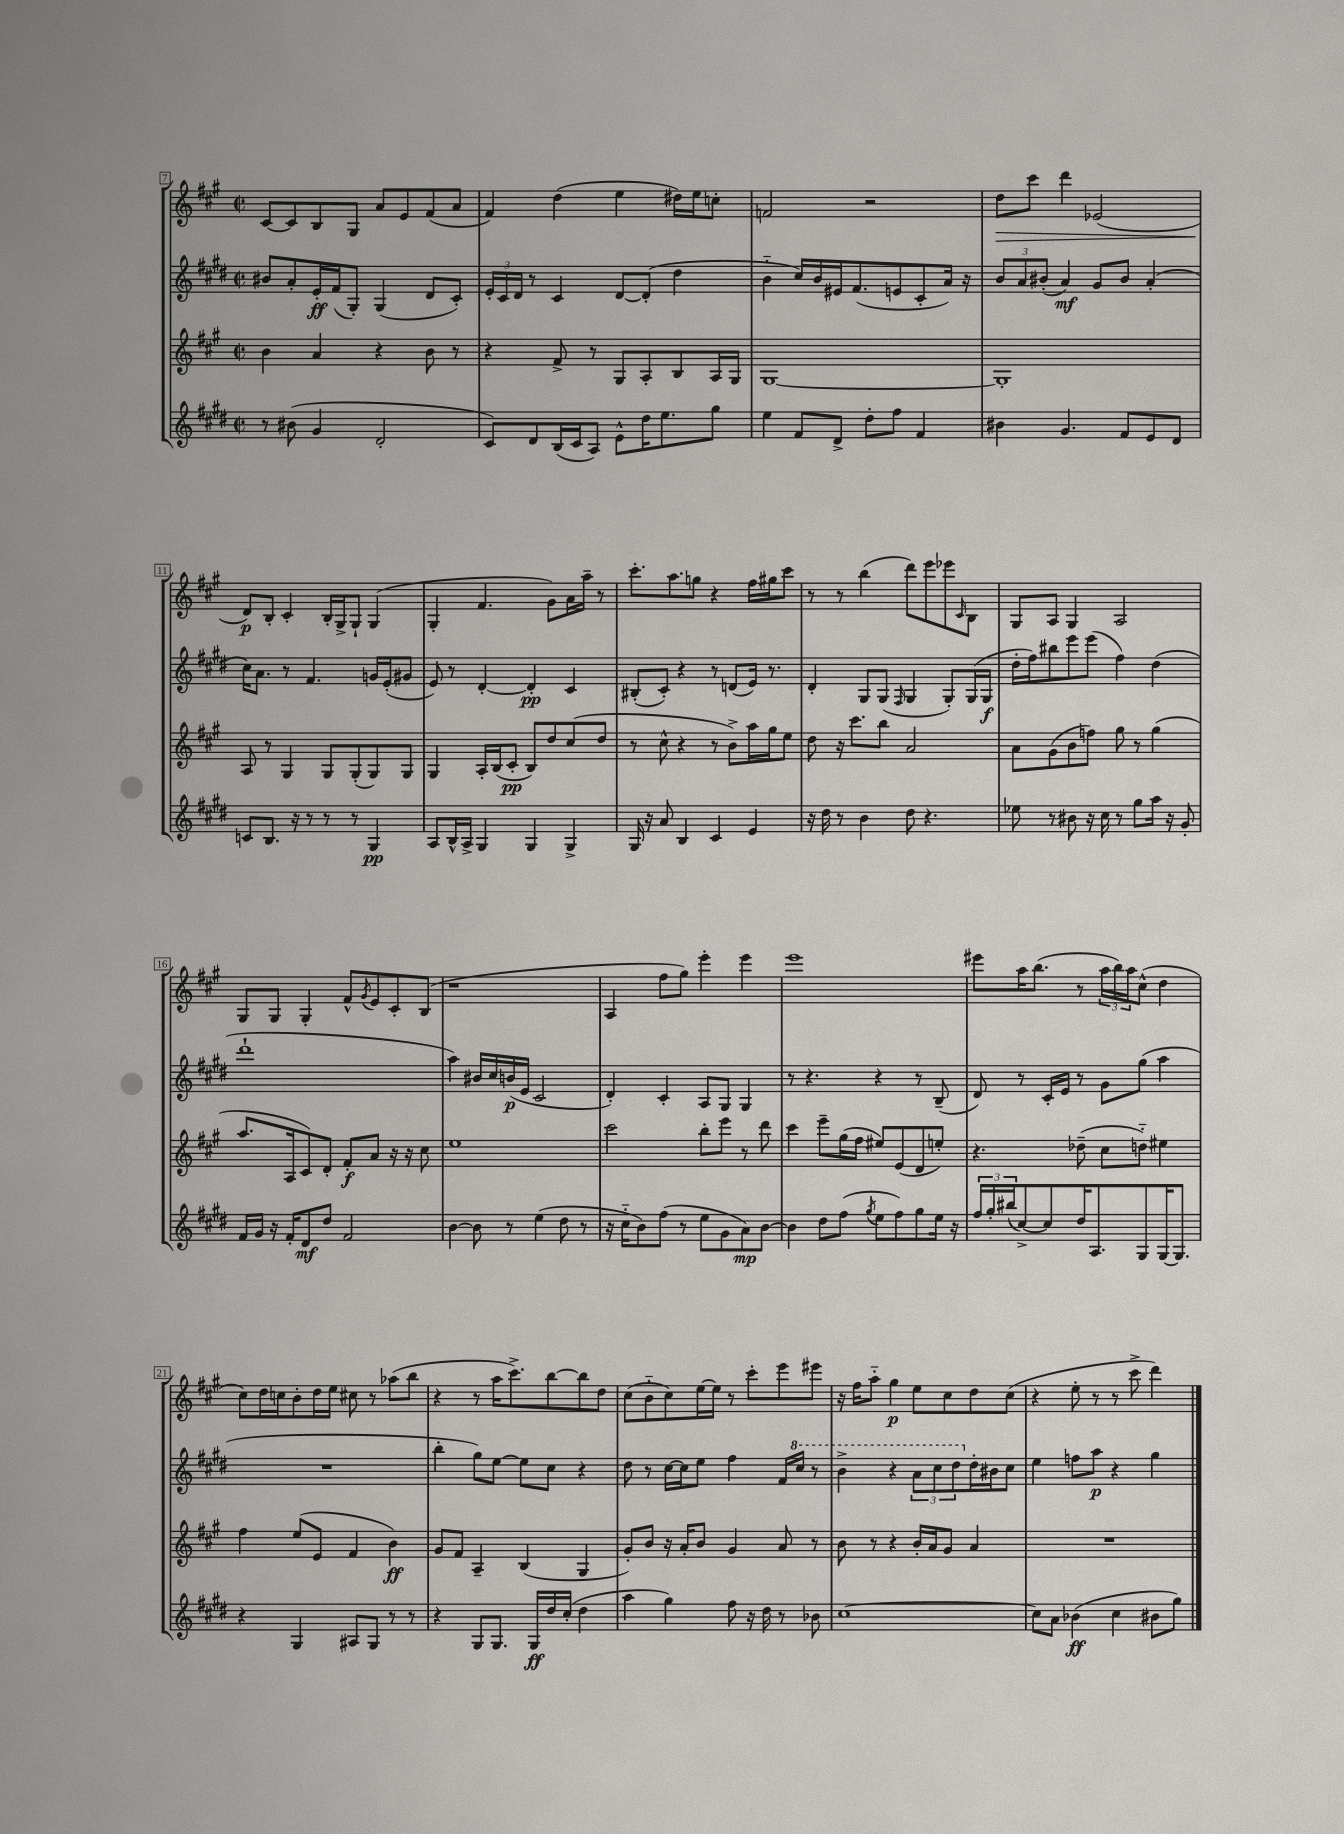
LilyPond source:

<<
\new StaffGroup <<
\new Staff = "s0" {
    \clef treble \key a \major \defaultTimeSignature \time 2/2
    cis'8~ cis'8 b8 gis8 a'8 e'8 fis'8( a'8 |
    fis'4) d''4( e''4 dis''16) e''16 c''8-. |
    f'2 r2 |
    d''8\> cis'''8 d'''4 ees'2( |
    d'8\p\!) b8-. cis'4-. b16-. gis16-> gis8-! gis4( |
    gis4-. fis'4. gis'8) a'16 a''16-- r8 |
    cis'''8.-. a''8. g''8 r4 fis''16 gis''16 cis'''8 |
    r8 r8 b''4( d'''8) e'''8 ees'''8 \grace { cis'16 } b8 |
    gis8 a8 gis4 a2 |
    gis8 gis8 gis4-. fis'8-^ \acciaccatura { gis'8 } e'8 cis'8-. b8( |
    r1 |
    a4 fis''8 gis''8) e'''4-. e'''4 |
    e'''1 |
    eis'''8 a''16 b''8.( r8 \tuplet 3/2 { a''16 b''16) a''16 } cis''8-^( d''4 |
    cis''8) d''16 c''16 b'8-. d''16 e''16 cis''8 r8 aes''8( b''8 |
    r4 r8 a''16 cis'''8.->) b''8~ b''8 d''8 |
    cis''8( b'8-_ cis''8) e''16~ e''16 r8 cis'''8-. e'''8 eis'''8 |
    r16 fis''16 a''8-_ gis''4\p e''8 cis''8 d''8 cis''8( |
    r4 e''8-. r8 r8 cis'''8-> d'''4) \bar "|." |
}
\new Staff = "s1" {
    \clef treble \key e \major \defaultTimeSignature \time 2/2
    bis'8 a'8-. e'16-.\ff fis'16( gis8-.) gis4( dis'8 cis'8-.) |
    \tuplet 3/2 { e'16-. cis'16 dis'16 } r8 cis'4 dis'8~ dis'8-.( dis''4 |
    b'4-_ cis''16) b'16 eis'16 fis'8.( e'8 cis'8-. a'16) r16 |
    \tuplet 3/2 { b'8 a'8 bis'8-.( } a'4\mf) gis'8 bis'8 a'4-.( |
    cis''16) a'8. r8 fis'4. g'16 e'16-.( gis'8 |
    e'8) r8 dis'4~-. dis'4-.\pp cis'4 |
    bis8-.( cis'8-.) r4 r8 d'8( e'16) r8. |
    dis'4-. gis8 gis8( \grace { fis16 } gis4 gis8-.) gis16( gis16\f |
    dis''16-. fis''16) bis''8 e'''8 e'''8( fis''4) dis''4( |
    dis'''1-! |
    a''4) bis'16 cis''16 b'16\p( e'16 cis'2 |
    dis'4-.) cis'4-. a8 gis8 gis4 |
    r8 r4. r4 r8 b8--( |
    dis'8) r8 cis'16-. e'16 r8 gis'8 gis''8( a''4 |
    R1 |
    b''4-. gis''8) e''8~ e''8 cis''8 r4 |
    dis''8 r8 cis''16~ cis''16 e''8 fis''4 fis'16 \ottava #1 cis'''16 r8 |
    b''4-> r4 \tuplet 3/2 { a''8 cis'''8 dis'''8 \ottava #0 } dis''16-. bis'16 cis''8 |
    e''4 f''8 a''8\p r4 gis''4 \bar "|." |
}
\new Staff = "s2" {
    \clef treble \key a \major \defaultTimeSignature \time 2/2
    b'4 a'4 r4 b'8 r8 |
    r4 fis'8-> r8 gis8 a8-. b8 a16 gis16 |
    gis1~ |
    gis1-. |
    a8 r8 gis4 gis8 gis8-.( gis8) gis8 |
    gis4 a16-. b16( cis'8-.\pp b8) d''8 cis''8( d''8 |
    r8 cis''8-^ r4 r8 b'8->) a''16 gis''16 e''8 |
    d''8 r16 cis'''8. b''8 a'2 |
    a'8 gis'8( b'8 f''8) gis''8 r8 gis''4( |
    a''8. a16 cis'8) d'8-. fis'8-.\f a'8 r16 r16 cis''8 |
    e''1 |
    cis'''2 b''8-. e'''8 r8 d'''8 |
    cis'''4 e'''8-- gis''16( fis''16 eis''8) e'8( d'8 e''8-.) |
    r4. des''8--( cis''8 d''8-_) eis''4 |
    fis''4 e''8( e'8 fis'4 b'4\ff) |
    gis'8 fis'8 a4-- b4( gis4 |
    gis'8-.) b'8 r16 a'16-. b'8 gis'4 a'8 r8 |
    b'8 r8 r4 b'16-. a'16 gis'8 a'4 |
    R1 \bar "|." |
}
\new Staff = "s3" {
    \clef treble \key e \major \defaultTimeSignature \time 2/2
    r8 bis'8( gis'4 dis'2-. |
    cis'8) dis'8 b16( cis'16 a8) e'8-^ dis''16 e''8. gis''8 |
    e''4 fis'8 dis'8-> dis''8-. fis''8 fis'4 |
    bis'4 gis'4. fis'8 e'8 dis'8 |
    c'8 b8. r16 r8 r8 r8 gis4\pp |
    a8 b16-^ a16-> gis4 gis4 gis4-> |
    gis16 r16 a'8 b4 cis'4 e'4 |
    r16 dis''16 r8 b'4 dis''8 r4. |
    ees''8 r8 bis'8 r16 cis''16 r8 gis''8 a''16 r16 gis'8-. |
    fis'16 gis'16 r16 fis'16-. dis'8\mf dis''8 fis'2 |
    b'4~ b'8 r8 e''4( dis''8 r8 |
    r16 cis''16-_ b'8) fis''8( r8 e''8 gis'8 a'8\mp) b'8~ |
    b'4 dis''8 fis''8( \acciaccatura { gis''8 } e''8 fis''8) gis''8 e''16 r16 |
    \tuplet 3/2 { fis''16 gis''16-. bis''16( } cis''8~->) cis''8 dis''16 a8. gis8 gis16~ gis8. |
    r4 gis4 ais8 gis8 r8 r8 |
    r4 gis8 gis8. gis16\ff dis''16 cis''16-.( dis''4 |
    a''4 gis''4) fis''8 r16 dis''16 r8 bes'8 |
    cis''1~ |
    cis''8 a'8 bes'4\ff( cis''4 bis'8 gis''8) \bar "|." |
}
>>
>>
\layout { \context { \Score currentBarNumber = #7 \override BarNumber.stencil = #(make-stencil-boxer 0.1 0.3 ly:text-interface::print) } }
